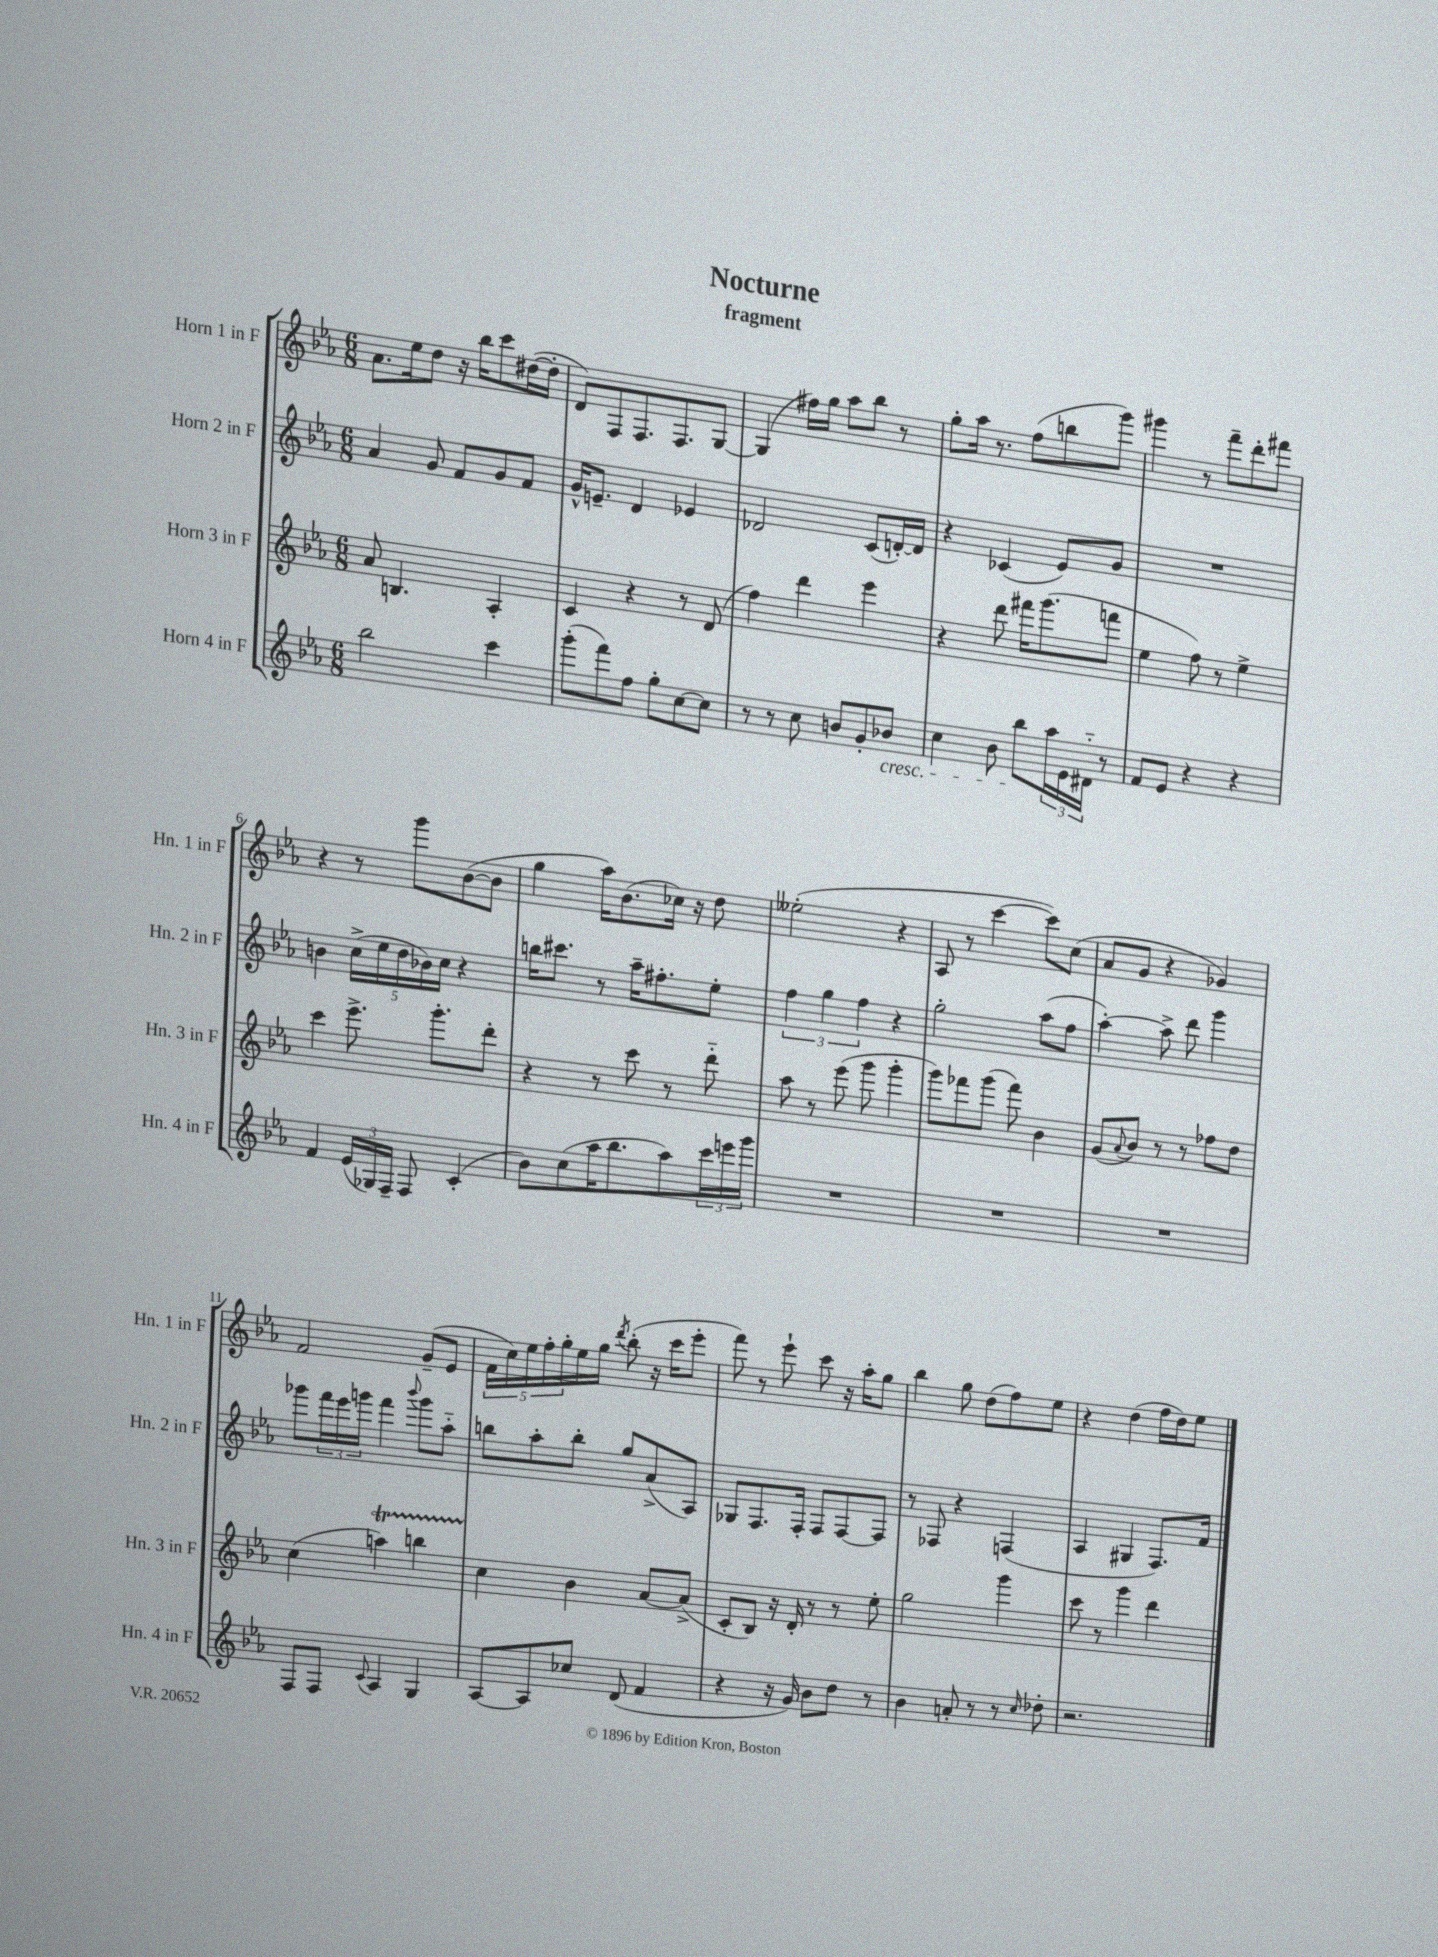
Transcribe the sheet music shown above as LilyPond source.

\header { title = "Nocturne" subtitle = "fragment" }
<<
\new StaffGroup <<
\new Staff = "s0" \with { instrumentName = "Horn 1 in F" shortInstrumentName = "Hn. 1 in F" } {
    \clef treble \key ees \major \numericTimeSignature \time 6/8
    aes'8. ees''16 d''8 r16 bes''16 c'''8 dis''16~( dis''16-. |
    d'8) f8 f8. f8. g8~ |
    g4( fis''16) g''16 aes''8 bes''8 r8 |
    g''8-. aes''16 r8. f''8( b''8 g'''8) |
    gis'''4 r8 f'''8-- d'''8-. fis'''8 |
    r4 r8 g'''8 bes'8~( bes'8 |
    g''4 aes''16) bes'8.( ces''16) r16 d''8 |
    eeses''2-.( r4 |
    aes8 r8 c'''4~ c'''8) c''8( |
    aes'8 g'8 r4 ges'4) |
    f'2 g'8--( ees'8 |
    \tuplet 5/4 { f'16 c''16) ees''16 f''16-. g''16-. } ees''16 g''16 \acciaccatura { d'''8 } bes''8-.( r16 c'''16 ees'''8-. |
    f'''8) r8 ees'''8-! c'''8 r16 aes''16-. g''8 |
    bes''4 g''8 d''8( f''8) ees''8 |
    r4 d''4( f''16 d''16) ees''8 \bar "|." |
}
\new Staff = "s1" \with { instrumentName = "Horn 2 in F" shortInstrumentName = "Hn. 2 in F" } {
    \clef treble \key ees \major \numericTimeSignature \time 6/8
    aes'4 g'8 f'8 g'8 f'8 |
    g'16-^ e'8.-- d'4 ees'4 |
    des'2 c'8( d'16~-.) d'16 |
    r4 ces'4( ees'8) g'8 |
    R2. |
    b'4 \tuplet 5/4 { c''16->( ees''16 d''16 bes'16) c''16 } r4 |
    b''16 cis'''8. r8 aes''16-- fis''8.-. ees''8-. |
    \tuplet 3/2 { f''4 g''4 f''4 } r4 |
    g''2-. aes''8( f''8 |
    aes''4~-.) aes''8-> d'''8 g'''4 |
    ges'''8 \tuplet 3/2 { f'''16 ees'''16 g'''16 } f'''4 \appoggiatura { bes'''8 } g'''8 aes''8-_ |
    b''8 aes''8-. b''8-. g''8 aes'8->( aes8) |
    ges8 f8. f16-. f8 f8~ f8 |
    r8 fes8 r4 f4( |
    aes4 gis4 f8.) f'16 \bar "|." |
}
\new Staff = "s2" \with { instrumentName = "Horn 3 in F" shortInstrumentName = "Hn. 3 in F" } {
    \clef treble \key ees \major \numericTimeSignature \time 6/8
    aes'8 b4. aes4-. |
    c'4 r4 r8 d'8( |
    f''4) d'''4 ees'''4 |
    r4 d'''8 fis'''16 g'''8.( f'''8 |
    ees''4 f''8) r8 ees''4-> |
    c'''4 ees'''8.-> g'''8.-. d'''8-. |
    r4 r8 c'''8 r8 d'''8-_ |
    aes''8 r8 ees'''8( g'''8 g'''4-. |
    g'''8) fes'''8 g'''8( fes'''8) bes'4 |
    g'8( \appoggiatura { aes'8 } bes'8) r8 r8 fes''8 d''8 |
    c''4( a''4\startTrillSpan) b''4 |
    c''4\stopTrillSpan bes'4 aes'8~ aes'8->( |
    c'8-. bes8) r16 d'16-. r8 r8 ees''8-. |
    g''2 g'''4 |
    c'''8 r8 g'''4 d'''4 \bar "|." |
}
\new Staff = "s3" \with { instrumentName = "Horn 4 in F" shortInstrumentName = "Hn. 4 in F" } {
    \clef treble \key ees \major \numericTimeSignature \time 6/8
    bes''2 c'''4 |
    g'''8-.( f'''8) f''8 g''8-. c''8~ c''8 |
    r8 r8 c''8 b'8 g'8-. bes'8\cresc |
    c''4 bes'8 bes''8\! \tuplet 3/2 { aes''16 ees'16 dis'16-_ } r8 |
    f'8 ees'8 r4 r4 |
    f'4 \tuplet 3/2 { ees'16( ges16) f16-- } f8 c'4-.( |
    bes'8) c''8( aes''16 bes''8. aes''8) \tuplet 3/2 { c'''16 e'''16 g'''16 } |
    R2. |
    R2. |
    R2. |
    f8 f8 \appoggiatura { c'8 } aes4 g4 |
    aes8~ aes8 ces''8 d'8( f'4 |
    r4 r16 g'16) bes'8 d''8 r8 |
    bes'4 a'8-. r8 r8 \grace { c''16 } des''8-. |
    r2. \bar "|." |
}
>>
>>
